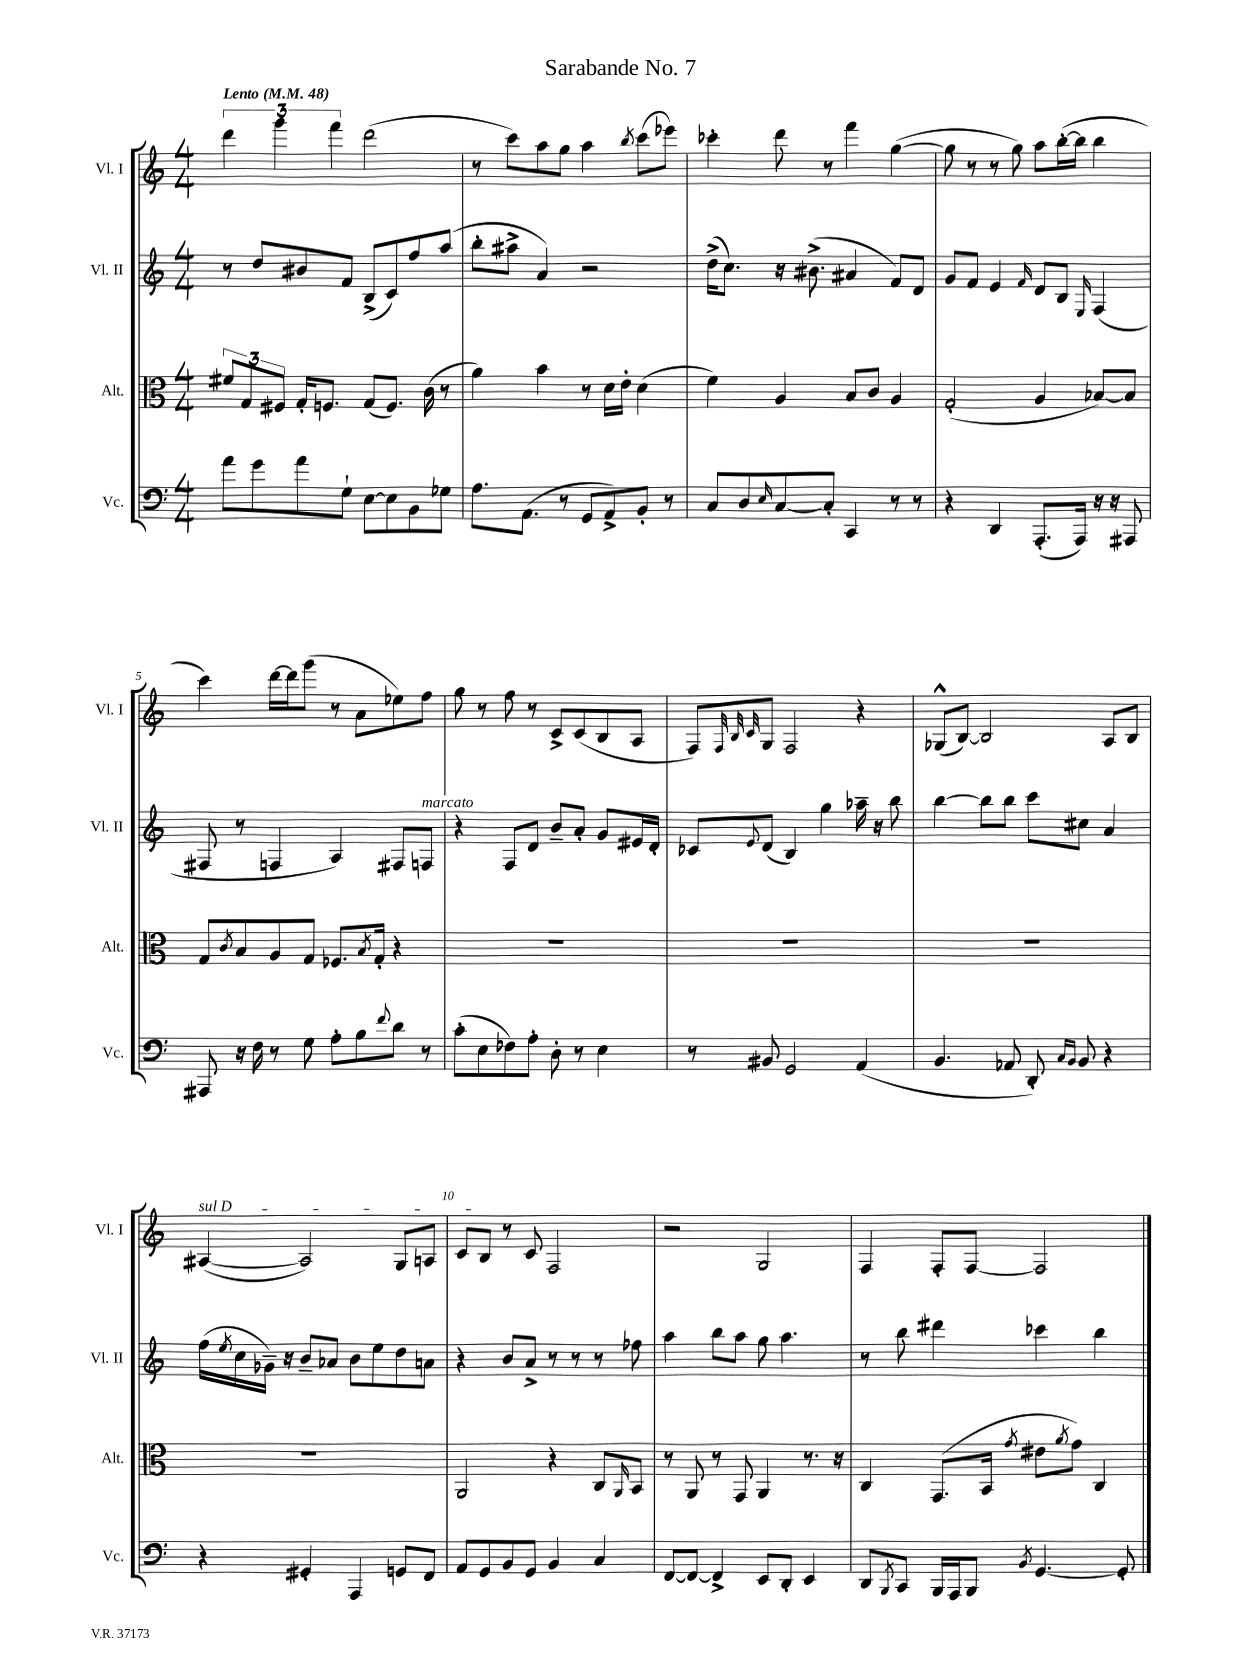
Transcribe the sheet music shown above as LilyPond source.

\header { title = "Sarabande No. 7" }
<<
\new StaffGroup <<
\new Staff = "s0" \with { instrumentName = "Vl. I" shortInstrumentName = "Vl. I" } {
    \clef treble \key c \major \numericTimeSignature \time 4/4 \tempo "Lento" 4 = 48
    \tuplet 3/2 { d'''4 g'''4 f'''4 } d'''2( |
    r8 c'''8) a''8 g''8 a''4 \acciaccatura { b''8 } c'''8( ees'''8) |
    ces'''4-. d'''8 r8 f'''4 g''4~( |
    g''8 r8 r8 g''8) a''8 b''16~-.( b''16 b''4 |
    c'''4) d'''16~ d'''16 g'''8( r8 a'8 ees''8) f''8 |
    g''8 r8 f''8 r8 c'8-> c'8( b8 a8 |
    f8) \grace { f32 b32 c'32 } g8 f2 r4 |
    ges8-^( b8~) b2 a8 b8 |
    \once \override TextSpanner.bound-details.left.text = \markup { \italic "sul D" } ais4~\startTextSpan( ais2) g8 a8 |
    c'8 b8\stopTextSpan r8 c'8 f2 |
    r2 g2 |
    f4 f8-. f8~ f2 \bar "|." |
}
\new Staff = "s1" \with { instrumentName = "Vl. II" shortInstrumentName = "Vl. II" } {
    \clef treble \key c \major \numericTimeSignature \time 4/4
    r8 d''8 bis'8 f'8 b8->( c'8) f''8 a''8( |
    b''8-. ais''8-> a'4) r2 |
    d''16->( c''8.) r16 bis'8.->( ais'4 f'8) d'8 |
    g'8 f'8 e'4 \grace { f'16 } d'8 b8 \grace { e16 } f4( |
    fis8 r8 f4 a4) fis8 f8^\markup { \italic "marcato" } |
    r4 f8 d'8 b'8-- a'8-. g'8 eis'16 d'16-. |
    ces'8 \appoggiatura { e'8 } d'8( b4) g''4 aes''16-- r16 b''8 |
    b''4~ b''8 b''8 c'''8 cis''8 a'4 |
    f''16( \acciaccatura { e''8 } c''16 ges'16--) r16 b'8-- aes'8 b'8 e''8 d''8 a'8 |
    r4 b'8 a'8-> r8 r8 r8 fes''8 |
    a''4 b''8 a''8 g''8 a''4. |
    r8 b''8 dis'''4 ces'''4 b''4 \bar "|." |
}
\new Staff = "s2" \with { instrumentName = "Alt." shortInstrumentName = "Alt." } {
    \clef alto \key c \major \numericTimeSignature \time 4/4
    \tuplet 3/2 { fis'8 g8 fis8 } g16-. f8. g8( f8.) c'16( r8 |
    a'4) b'4 r8 d'16 e'16-. d'4( |
    f'4) a4 b8 c'8 a4 |
    g2-.( a4 bes8~) bes8 |
    g8 \acciaccatura { c'8 } b8 a8 g8 fes8. \acciaccatura { b8 } g16-. r4 |
    R1 |
    R1 |
    R1 |
    R1 |
    a,2 r4 c8 \grace { a,16 } b,8 |
    r8 a,8 r8 g,8 a,4 r8. r16 |
    c4 g,8.( b,16 \acciaccatura { g'8 } eis'8 \acciaccatura { a'8 } g'8) c4 \bar "|." |
}
\new Staff = "s3" \with { instrumentName = "Vc." shortInstrumentName = "Vc." } {
    \clef bass \key c \major \numericTimeSignature \time 4/4
    a'8 g'8 a'8 g8-! e8~ e8 b,8 ges8 |
    a8. a,8.( r8 g,8 a,8->) b,8-. r8 |
    c8 d8 \grace { e16 } c8~ c8-. c,4 r8 r8 |
    r4 d,4 a,,8.-.( a,,16) r16 r16 ais,,8 |
    ais,,8 r16 f16 r8 g8 a8-. b8 \appoggiatura { f'8 } d'8 r8 |
    c'8-.( e8 fes8) a8-. d8-. r8 e4 |
    r8 bis,8 g,2 a,4( |
    b,4. aes,8 d,8-.) \grace { c16 b,16 } b,8 r4 |
    r4 gis,4-. a,,4 g,8 f,8 |
    a,8 g,8 b,8 g,8 b,4 c4 |
    f,8~ f,8~ f,4-> e,8 d,8-. e,4 |
    d,8 \acciaccatura { b,,8 } c,8 b,,16 a,,16 b,,8 \acciaccatura { b,8 } g,4.~ g,8-. \bar "|." |
}
>>
>>
\layout { \context { \Score \override BarNumber.break-visibility = ##(#f #t #t) barNumberVisibility = #(every-nth-bar-number-visible 5) } }
